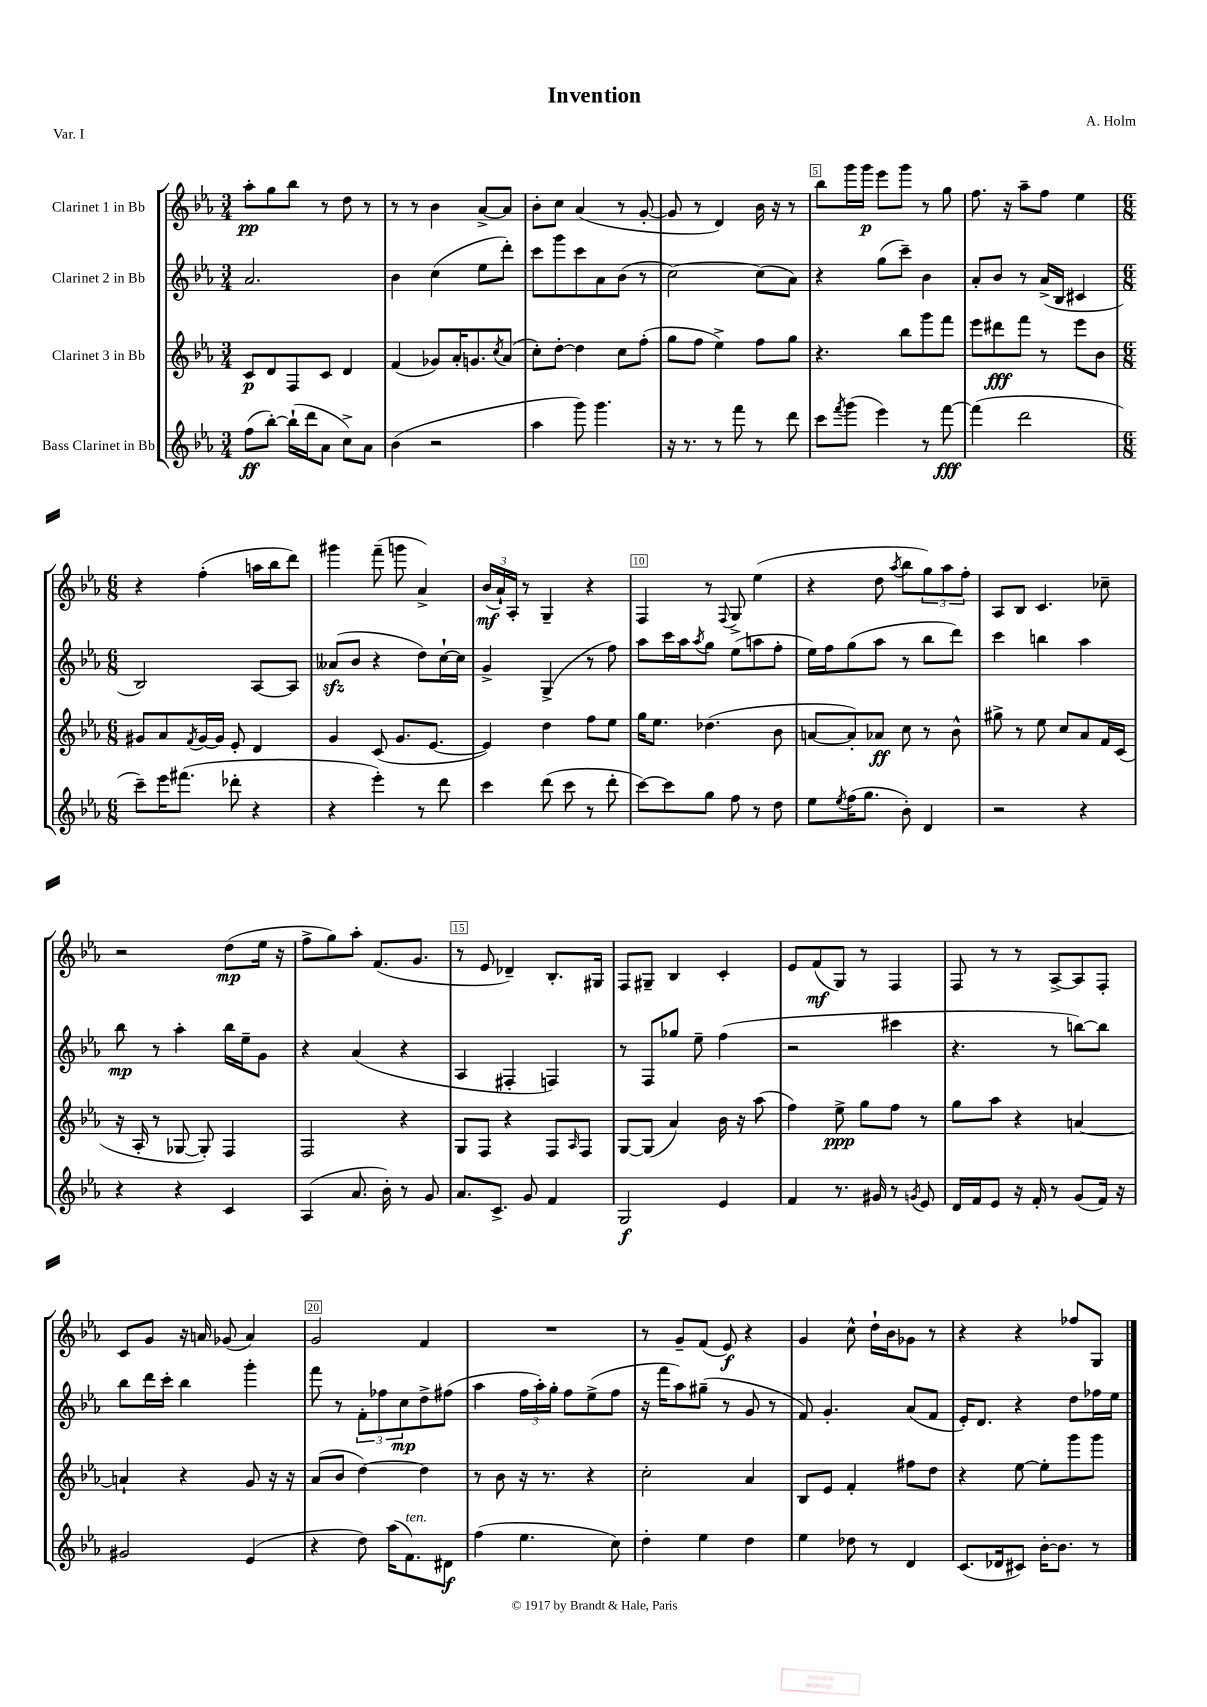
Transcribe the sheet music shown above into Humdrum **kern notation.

**kern	**kern	**kern	**kern
*staff4	*staff3	*staff2	*staff1
*clefG2	*clefG2	*clefG2	*clefG2
*k[b-e-a-]	*k[b-e-a-]	*k[b-e-a-]	*k[b-e-a-]
*M3/4	*M3/4	*M3/4	*M3/4
(8ff	8c	2.a-	8aa-'
[8bb-')	8d	.	8gg
(16bb-`]	8F	.	8bb-
16ddd	.	.	.
8a-	8c	.	8r
8cc^)	4d	.	8dd
8a-	.	.	8r
=	=	=	=
(4b-	(4f	4b-	8r
.	.	.	8r
2r	8g-)	(4cc	4b-
.	16a-'	.	.
.	8.g	.	.
.	.	8ee-	[8a-^
.	8qcc	.	.
.	(8a-	8ddd')	8a-]
=	=	=	=
4aa-	8cc')	8ccc	8b-'
.	[8dd'	8ggg	8cc
8ggg)	4dd]	8ccc	(4a-
4.ggg	.	8a-	.
.	8cc	(8b-	8r
.	(8ff'	8r	[8g'
=	=	=	=
16r	8gg	[2cc)	8g]
8.r	.	.	.
.	8ff	.	8r
8r	4ee-^)	.	4d)
8fff	.	.	.
8r	8ff	(8cc]	16b-
.	.	.	16r
8ddd	8gg	8a-)	8r
=	=	=	=
8ccc	4.r	4r	8bb-
8qfff	.	.	.
(8ggg	.	.	16ggg
.	.	.	16ggg
4eee-)	.	(8gg	8eee-
.	8bb-	8ccc~)	8ggg
8r	8ggg	4b-	8r
[8fff	8fff	.	8gg
=	=	=	=
(4fff]	8eee-	8a-'	8.ff
.	8ddd#	8b-	.
.	.	.	16r
2ddd	8fff	8r	8aa-~
.	8r	(16a-^	8ff
.	.	16B-	.
.	8eee-	4c#	4ee-
.	8b-	.	.
=	=	=	=
*M6/8	*M6/8	*M6/8	*M6/8
8ccc~)	8g#	2B-)	4r
16eee-	8a-	.	.
(8.fff#	.	.	.
.	8qf	.	.
.	[16g#	.	(4ff'
.	16g#]	.	.
8ddd-'	8e-'	.	.
4r	4d	[8A-	16aa
.	.	.	16bb-
.	.	8A-]	8ddd)
=	=	=	=
4r	4g	(8a--	4ggg#
.	.	8b-	.
4eee-')	(8c	4r	(8fff~
.	8.g	.	8ggg
8r	.	8dd)	4a-^)
.	[8.e-	.	.
8ddd	.	[16cc`	.
.	.	16cc]	.
=	=	=	=
4ccc	4e-])	4g^	(24b-
.	.	.	24a-`)
.	.	.	24A-'
.	.	.	8r
(8ddd	4dd	(4G^	4G~
8ccc	.	.	.
8r	8ff	8r	4r
8ddd'	8ee-	8ff)	.
=	=	=	=
[8ccc)	16gg	8aa-	4F
.	8.ee-	.	.
8ccc]	.	16ccc	.
.	.	16aa-	.
.	.	8qaa-	.
8gg	(4.dd-	8gg	8r
.	.	.	8qqF
8ff	.	(8ee-	8G^
8r	.	8aa	(4ee-
8dd	8b-	8ff'	.
=	=	=	=
8ee-	[8a	16ee-)	4r
.	.	16ff	.
8qee-	.	.	.
(16ff	8a'])	(8gg	.
8.gg	.	.	.
.	8a-	8aa-	8dd
.	.	.	8qaa-
8b-')	8cc	8r	8bb-
4d	8r	8bb-	12gg)
.	.	.	12aa-
.	8b-^^	8ddd)	.
.	.	.	12ff'
=	=	=	=
2r	8gg#^	4ccc	8A-
.	8r	.	8B-
.	8ee-	4bb	4.c
.	8cc	.	.
4r	8a-	4aa-	.
.	16f	.	8cc-~
.	(16c	.	.
=	=	=	=
4r	16r	8bb-	2r
.	16A-'	.	.
.	8r	8r	.
4r	[8G-	4aa-'	.
.	8G-'])	.	.
4c	4F	16bb-	(8dd
.	.	16ee-~	.
.	.	8g	16ee-
.	.	.	16r
=	=	=	=
(4A-	2F	4r	8ff^
.	.	.	8gg)
8.a-	.	(4a-	8aa-'
.	.	.	(8.f
16b-')	.	.	.
8r	4r	4r	.
.	.	.	8.g
8g	.	.	.
=	=	=	=
8.a-	8G	4A-	8r
.	8F	.	8e-
8.c^	.	.	.
.	4r	4F#'	4d-~)
8g	.	.	.
4f	8F	4F)	8.B-'
.	16qqA-	.	.
.	8F	.	.
.	.	.	16G#
=	=	=	=
2G	[8G	8r	8F
.	(8G]	8F	8G#~
.	4a-)	8gg-	4B-
.	.	8ee-~	.
4e-	16b-	(4ff	4c'
.	16r	.	.
.	(8aa-	.	.
=	=	=	=
4f	4ff)	2r	8e-
.	.	.	(8f
8.r	8ee-^	.	8G)
.	8gg	.	8r
16g#	.	.	.
8r	8ff	4ccc#	4F
8qg	.	.	.
8e-	8r	.	.
=	=	=	=
16d	8gg	4.r	8F
16f	.	.	.
8e-	8aa-	.	8r
16r	4r	.	8r
16f'	.	.	.
8r	.	8r	[8A-^
(8g	[4a	[8bb)	8A-]
16f)	.	8bb]	8F'
16r	.	.	.
=	=	=	=
2g#	4a`]	8bb-	8c
.	.	16ddd	8g
.	.	16ccc'	.
.	4r	4bb-	16r
.	.	.	16a
.	.	.	(8g-
(4e-	8g	4ggg'	4a)
.	16r	.	.
.	16r	.	.
=	=	=	=
4r	(8a-	8fff	2g
.	8b-	8r	.
8dd)	[4dd)	12f'	.
.	.	12ff-	.
(16aa-	.	.	.
.	.	12cc	.
8.f)	.	.	.
.	4dd]	8dd^	4f
8d#	.	(8ff#	.
=	=	=	=
(4ff	8r	4aa-	2.r
.	8b-	.	.
4.ee-	16r	24ff	.
.	.	24aa-')	.
.	8.r	.	.
.	.	24gg'	.
.	.	8ff	.
.	4r	(8ee-^	.
8cc)	.	8ff	.
=	=	=	=
4dd'	2cc'	16r	8r
.	.	16fff	.
.	.	8aa-)	8g~
4ee-	.	(8gg#~	(8f
.	.	8r	8e-)
4dd	4a-	8g	4r
.	.	8r	.
=	=	=	=
4ee-	8B-	8f)	4g
.	8e-	4.g'	.
8dd-	4f'	.	8cc^^
8r	.	.	16dd`
.	.	.	16b-
4d	8ff#	(8a-	8g-
.	8dd	8f	8r
=	=	=	=
(8.c	4r	16e-')	4r
.	.	8.d	.
16d-	.	.	.
8c#)	[8ee-	4r	4r
[16b-'	8ee-']	.	.
8.b-]	.	.	.
.	8ggg	8dd	8ff-
8r	8ggg	16ff-	8G
.	.	16ee-	.
==	==	==	==
*-	*-	*-	*-
